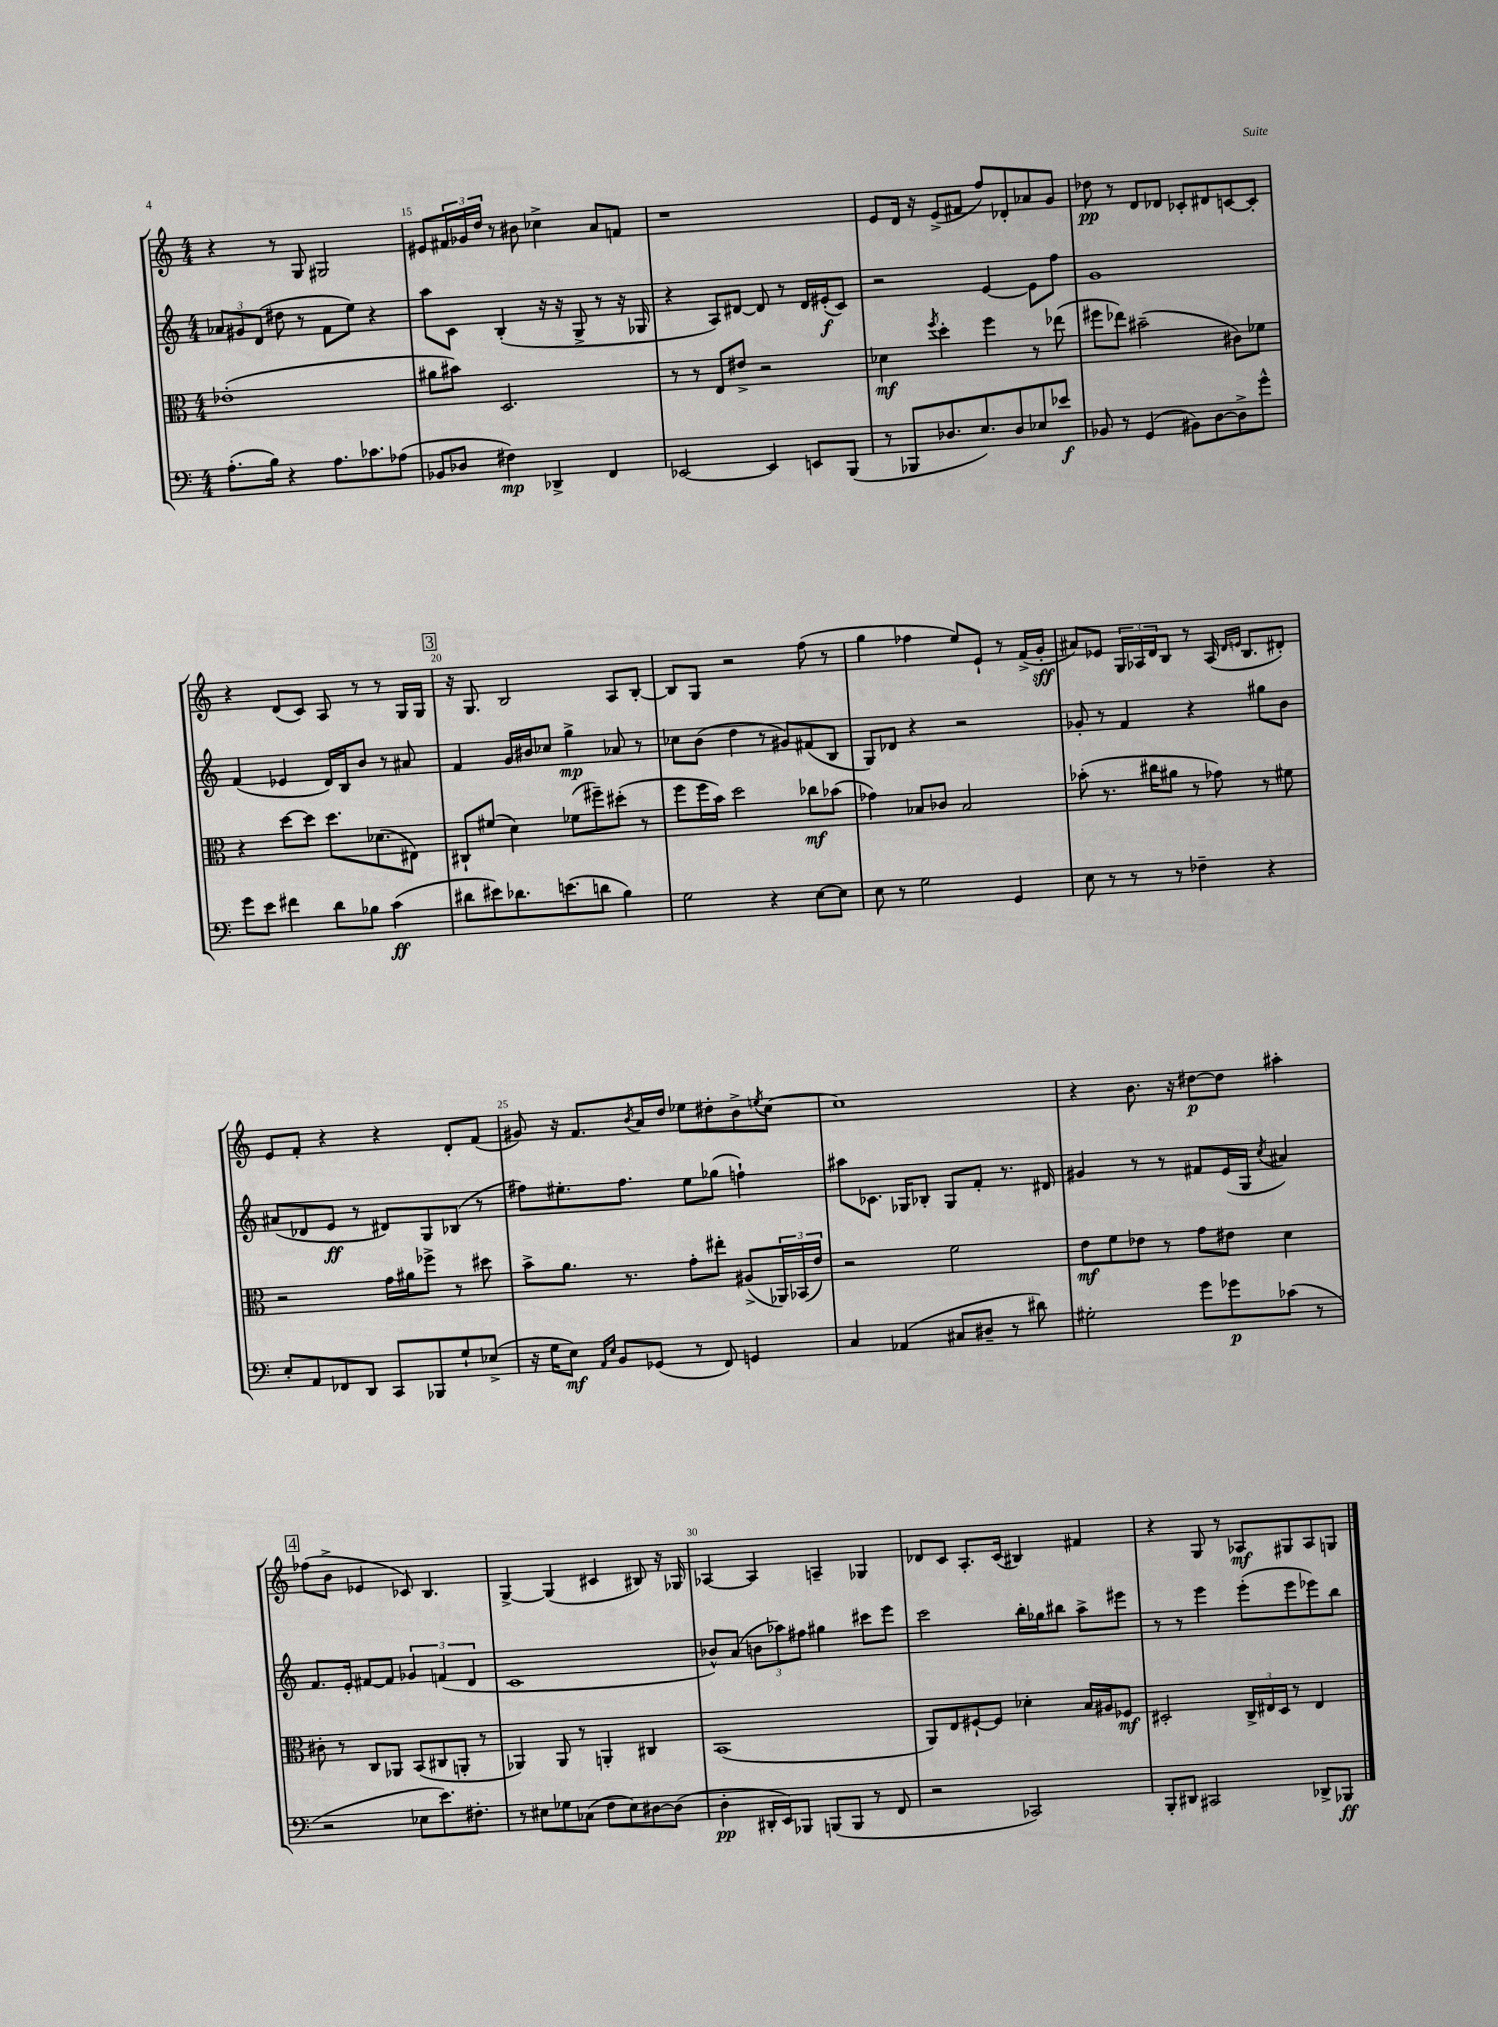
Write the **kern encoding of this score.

**kern	**dynam	**kern	**dynam	**kern	**dynam	**kern	**dynam
*part4	*part4	*part3	*part3	*part2	*part2	*part1	*part1
*staff4	*staff4	*staff3	*staff3	*staff2	*staff2	*staff1	*staff1
*clefF4	*	*clefC3	*	*clefG2	*	*clefG2	*
*k[]	*	*k[]	*	*k[]	*	*k[]	*
*M4/4	*	*M4/4	*	*M4/4	*	*M4/4	*
=14	=14	=14	=14	=14	=14	=14	=14
(8.A'\L	.	(1e-X'	.	12a-X/L	.	4r	.
.	.	.	.	12g#X/	.	.	.
.	.	.	.	(12d/J	.	.	.
16B\Jk)	.	.	.	.	.	.	.
4r	.	.	.	8dd#X\	.	8r	.
.	.	.	.	8r	.	8G/	.
8.A\L	.	.	.	8f\L	.	2G#X/	.
.	.	.	.	8ee\J)	.	.	.
8.c-X\	.	.	.	.	.	.	.
.	.	.	.	4r	.	.	.
(8A-X\J	.	.	.	.	.	.	.
=15	=15	=15	=15	=15	=15	=15	=15
8BB-X/L	.	8a#X\L	.	8aa\L	.	8e#X/L	.
8D-X/J	.	8b#X\J)	.	8c\J	.	24f#X/L	.
.	.	.	.	.	.	24g-X/	.
.	.	.	.	.	.	24dd/JJ	.
4F#X\)	mp	2.D/	.	(4B'/	.	8r	.
.	.	.	.	.	.	8b#X\	.
4DD-X^/	.	.	.	16r	.	4cc-X^\	.
.	.	.	.	16r	.	.	.
.	.	.	.	8G^/	.	.	.
4FF/	.	.	.	8r	.	8a/L	.
.	.	.	.	16r	.	8fn/J	.
.	.	.	.	16G-X/	.	.	.
=16	=16	=16	=16	=16	=16	=16	=16
[2EE-X/	.	8r	.	4r	.	1r	.
.	.	8r	.	.	.	.	.
.	.	8E/L	.	8A/L)	.	.	.
.	.	8e#X^/J	.	[8d#X/J	.	.	.
4EE-/]	.	2r	.	8d#/]	.	.	.
.	.	.	.	8r	.	.	.
8EEn/L	.	.	.	16d#/LL	.	.	.
.	.	.	.	(16e#X'/J	f	.	.
(8BBB/J	.	.	.	8c/J)	.	.	.
=17	=17	=17	=17	=17	=17	=17	=17
8r	.	4d-X\	mf	2r	.	8e/L	.
8BBB-X/L	.	.	.	.	.	16d/Jk	.
.	.	.	.	.	.	16r	.
.	.	8qff/	.	.	.	.	.
8.D-X/	.	4dd'\	.	.	.	(8e^/L	.
.	.	.	.	.	.	8f#X/J	.
8.E/)	.	.	.	.	.	.	.
.	.	4ff\	.	[4e/	.	8ff/L)	.
8D-/	.	.	.	.	.	8d-X'/	.
8E-X/	.	8r	.	8e\L]	.	8a-X/	.
8e-X/J	f	(8ee-X\	.	8ff\J	.	8g/J	.
=18	=18	=18	=18	=18	=18	=18	=18
8BB-X/	.	8ff#X\L	.	1g	.	8dd-X\	pp
8r	.	8ee-X\J)	.	.	.	8r	.
(4GG/	.	(2b#X~\	.	.	.	8d/L	.
.	.	.	.	.	.	8d-X/J	.
8BB#X\L)	.	.	.	.	.	8c-X'/L	.
[8D\	.	.	.	.	.	8d#X/	.
8D^\]	.	8c#X\L)	.	.	.	[8cn/	.
8g^^\J	.	8f-X\J	.	.	.	8c'/J]	.
!!LO:LB:g=z
=19	=19	=19	=19	=19	=19	=19	=19
8g\L	.	4r	.	(4f/	.	4r	.
8e\J	.	.	.	.	.	.	.
4f#X\	.	[8dd\L	.	4e-X/	.	(8d/L	.
.	.	8dd\J]	.	.	.	8c/J)	.
8d\L	.	8.dd\L	.	16d/LL)	.	8A/	.
.	.	.	.	16B/J	.	.	.
8B-X\J	.	.	.	8b/J	.	8r	.
.	.	(8.d-X\	.	.	.	.	.
(4c\	ff	.	.	8r	.	8r	.
.	.	8E#X\J)	.	8a#X/	.	16G/LL	.
.	.	.	.	.	.	16G/JJ	.
!!LO:REH:place=s1:t=3
=20	=20	=20	=20	=20	=20	=20	=20
8d#X\L	.	8C#X`/L	.	4f/	.	16r	.
.	.	.	.	.	.	8.G/	.
8e#X\)	.	(8f#X/J	.	.	.	.	.
8.d-X\	.	4d\)	.	16g/LL	.	2B/	.
.	.	.	.	16b#X/J	.	.	.
.	.	.	.	8cc-X/J	.	.	.
(8.en\	.	.	.	.	.	.	.
.	.	(8f-X\L	.	4gg^\	mp	.	.
8dn\J	.	8ff#X~\)	.	.	.	.	.
4B\)	.	(8dd#X'\J	.	8a-X/	.	8A/L	.
.	.	8r	.	8r	.	[8B'/J	.
=21	=21	=21	=21	=21	=21	=21	=21
2G\	.	8ff\L	.	8cc-X\L	.	8B/L]	.
.	.	16ff\L	.	(8b\J	.	8G/J	.
.	.	16b\JJ)	.	.	.	.	.
.	.	2dd\	.	4dd\	.	2r	.
4r	.	.	.	8r	.	.	.
.	.	.	.	8g#X/L)	.	.	.
[8E\L	.	8cc-X\L	mf	(8f#X/	.	(8ff\	.
8E\J]	.	(8b-X\J	.	8B/J	.	8r	.
=22	=22	=22	=22	=22	=22	=22	=22
8E\	.	4g-X\)	.	8G/L)	.	4gg\	.
8r	.	.	.	8d-X/J	.	.	.
2G\	.	8B-X/L	.	4r	.	4ff-X\	.
.	.	8c-X/J	.	.	.	.	.
.	.	2B-/	.	2r	.	8ee/L)	.
.	.	.	.	.	.	8e`/J	.
4GG/	.	.	.	.	.	8r	.
.	.	.	.	.	.	(16f^/LL	.
.	.	.	.	.	.	16g'/JJ	sff
=23	=23	=23	=23	=23	=23	=23	=23
8E\	.	(8b-X'\	.	8g-X'/	.	8a#X/L)	.
8r	.	8.r	.	8r	.	8e-X/J	.
8r	.	.	.	4f/	.	24G/LL	.
.	.	.	.	.	.	24A-X/	.
.	.	16cc#X\KL	.	.	.	.	.
.	.	.	.	.	.	24d/J	.
8r	.	8a#X\J	.	.	.	8B/J	.
4F-X~\	.	8r	.	4r	.	8r	.
.	.	8g-X\)	.	.	.	(16A-/	.
.	.	.	.	.	.	16qqd/LL	.
.	.	.	.	.	.	16qqen/JJ	.
.	.	.	.	.	.	8.B/L	.
4r	.	8r	.	8gg#X\L	.	.	.
.	.	8f#X\	.	8b\J	.	8d#X'/J)	.
!!LO:LB:g=z
=24	=24	=24	=24	=24	=24	=24	=24
8E'/L	.	2r	.	(8a#X/L	.	8e/L	.
8AA/	.	.	.	8d-X/	.	8f'/J	.
8FF-X/	.	.	.	8e/J	ff	4r	.
8DD/J	.	.	.	8r	.	.	.
8CC/L	.	16g\LL	.	8d#X/L)	.	4r	.
.	.	16a#X\J	.	.	.	.	.
8BBB-X/	.	8ff-X^\J	.	8G/	.	.	.
8G`/	.	8r	.	(8B-X/J	.	8d'/L	.
(8E-X^/J	.	8dd#X\	.	8r	.	(8f/J	.
=25	=25	=25	=25	=25	=25	=25	=25
16r	.	8b^\L	.	8ff#X\L)	.	8g#X/)	.
16G\KL	.	.	.	.	.	.	.
8E\J)	mf	8.a\J	.	8.ee#X'\	.	16r	.
.	.	.	.	.	.	8.f/L	.
16qqAA/LL	.	.	.	.	.	.	.
16qqE/JJ	.	.	.	.	.	.	.
8BB/L	.	.	.	.	.	.	.
.	.	8.r	.	8.ff#\J	.	.	.
.	.	.	.	.	.	8qb/	.
(8GG-X/J	.	.	.	.	.	16a/L	.
.	.	.	.	.	.	16dd/JJ	.
8r	.	8g'\L	.	8ee#\L	.	8ee-X\L	.
8FF/)	.	8ee#X'\J	.	(8gg-X\J	.	8dd#X'\	.
4GGn/	.	(8A#X^/L	.	4ffn`\)	.	8b^\	.
.	.	.	.	.	.	8qeen/	.
.	.	24AA-X/L)	.	.	.	[8cc\J	.
.	.	(24BB-X/	.	.	.	.	.
.	.	24e/JJ)	.	.	.	.	.
=26	=26	=26	=26	=26	=26	=26	=26
4C/	.	2r	.	8aa#X\L	.	1cc]	.
.	.	.	.	8.c-X\J	.	.	.
(4AA-X/	.	.	.	.	.	.	.
.	.	.	.	16G-X/KL	.	.	.
.	.	.	.	8B-X'/J	.	.	.
8C#X/L	.	2f\	.	8G-/L	.	.	.
8D#X~/J	.	.	.	8f'/J	.	.	.
8r	.	.	.	8.r	.	.	.
8d#X\)	.	.	.	.	.	.	.
.	.	.	.	16d#X/	.	.	.
=27	=27	=27	=27	=27	=27	=27	=27
2G#X'\	.	8e\L	mf	4g#X/	.	4r	.
.	.	8f\	.	.	.	.	.
.	.	8e-X\J	.	8r	.	8.b\	.
.	.	8r	.	8r	.	.	.
.	.	.	.	.	.	16r	.
8g\L	.	8g\L	.	8f#X/L	.	[8dd#X\L	p
8g-X\	p	8e#X\J	.	(16e/L	.	8dd#\J]	.
.	.	.	.	16G/JJ	.	.	.
.	.	.	.	8qcc/	.	.	.
(8c-X\J	.	4d\	.	4a#X/)	.	4aa#X'\	.
8r	.	.	.	.	.	.	.
!!LO:LB:g=z
!!LO:REH:place=s1:t=4
=28	=28	=28	=28	=28	=28	=28	=28
2r	.	8c#X'\	.	8.f/L	.	(8ff-X\L	.
.	.	8r	.	.	.	8b^\J	.
.	.	.	.	16e'/Jk	.	.	.
.	.	8C/L	.	[8f#X/L	.	4e-X/	.
.	.	8AA-X/J	.	8f#/J]	.	.	.
8E-X\L	.	(8BB/L	.	6g-X/	.	8c-X/)	.
8.e\)	.	8C#X/	.	.	.	4.B/	.
.	.	.	.	(6fn/	.	.	.
.	.	8AAn'/J	.	.	.	.	.
8.F#X'\J	.	.	.	.	.	.	.
.	.	.	.	6d/	.	.	.
.	.	8r	.	.	.	.	.
=29	=29	=29	=29	=29	=29	=29	=29
8r	.	4AA-X/)	.	1c	.	[4G^/	.
8E#X\L	.	.	.	.	.	.	.
8G-X\	.	8AA-/	.	.	.	(4G/]	.
(8C-X\J	.	8r	.	.	.	.	.
8F\L	.	4AAn'/	.	.	.	4c#X/	.
8E#\)	.	.	.	.	.	.	.
[8D#X\	.	4C#X/	.	.	.	8B#X/)	.
(8D#\J]	.	.	.	.	.	16r	.
.	.	.	.	.	.	16G-X/	.
=30	=30	=30	=30	=30	=30	=30	=30
4D'\	pp	(1BB	.	8b-X^^/L)	.	[4A-X/	.
.	.	.	.	(8a/J	.	.	.
16DD#X'/LL	.	.	.	12bn\L	.	4A-/]	.
16EE/J)	.	.	.	.	.	.	.
.	.	.	.	12aa-X\)	.	.	.
8BBB-X/J	.	.	.	.	.	.	.
.	.	.	.	12ff#X\J	.	.	.
(8BBBn/L	.	.	.	4gg#X\	.	4An~/	.
8BBB/J	.	.	.	.	.	.	.
8r	.	.	.	8ccc#X\L	.	4G-X/	.
8FF/	.	.	.	8eee\J	.	.	.
=31	=31	=31	=31	=31	=31	=31	=31
2r	.	8AA/L)	.	2ccc\	.	8d-X/L	.
.	.	8E/	.	.	.	8c/J	.
.	.	[8F#X`/	.	.	.	8.A'/L	.
.	.	8F#/J]	.	.	.	.	.
.	.	.	.	.	.	(16c/Jk	.
2CC-X/)	.	4d-X'\	.	16bb'\LL	.	4B#X/)	.
.	.	.	.	16gg-X\J	.	.	.
.	.	.	.	8bb#X\J	.	.	.
.	.	16B/LL	.	8aa^\L	.	4f#X/	.
.	.	16A#X/J	.	.	.	.	.
.	.	8F-X/J	mf	8eee#X\J	.	.	.
=32	=32	=32	=32	=32	=32	=32	=32
8BBB'/L	.	2D#X'/	.	8r	.	4r	.
8DD#X/J	.	.	.	8r	.	.	.
2CC#X/	.	.	.	4eee\	.	8G/	.
.	.	.	.	.	.	8r	.
.	.	24C^/LL	.	(8eee'\L	.	8A-X/L	mf
.	.	24E#X/	.	.	.	.	.
.	.	24D#/JJ	.	.	.	.	.
.	.	8r	.	8eee\	.	8G#X/	.
8DD-X^/L	.	4E#/	.	8eee-X\)	.	8A-/	.
8BBB-X/J	ff	.	.	8bb\J	.	8Gn/J	.
==	==	==	==	==	==	==	==
*-	*-	*-	*-	*-	*-	*-	*-
